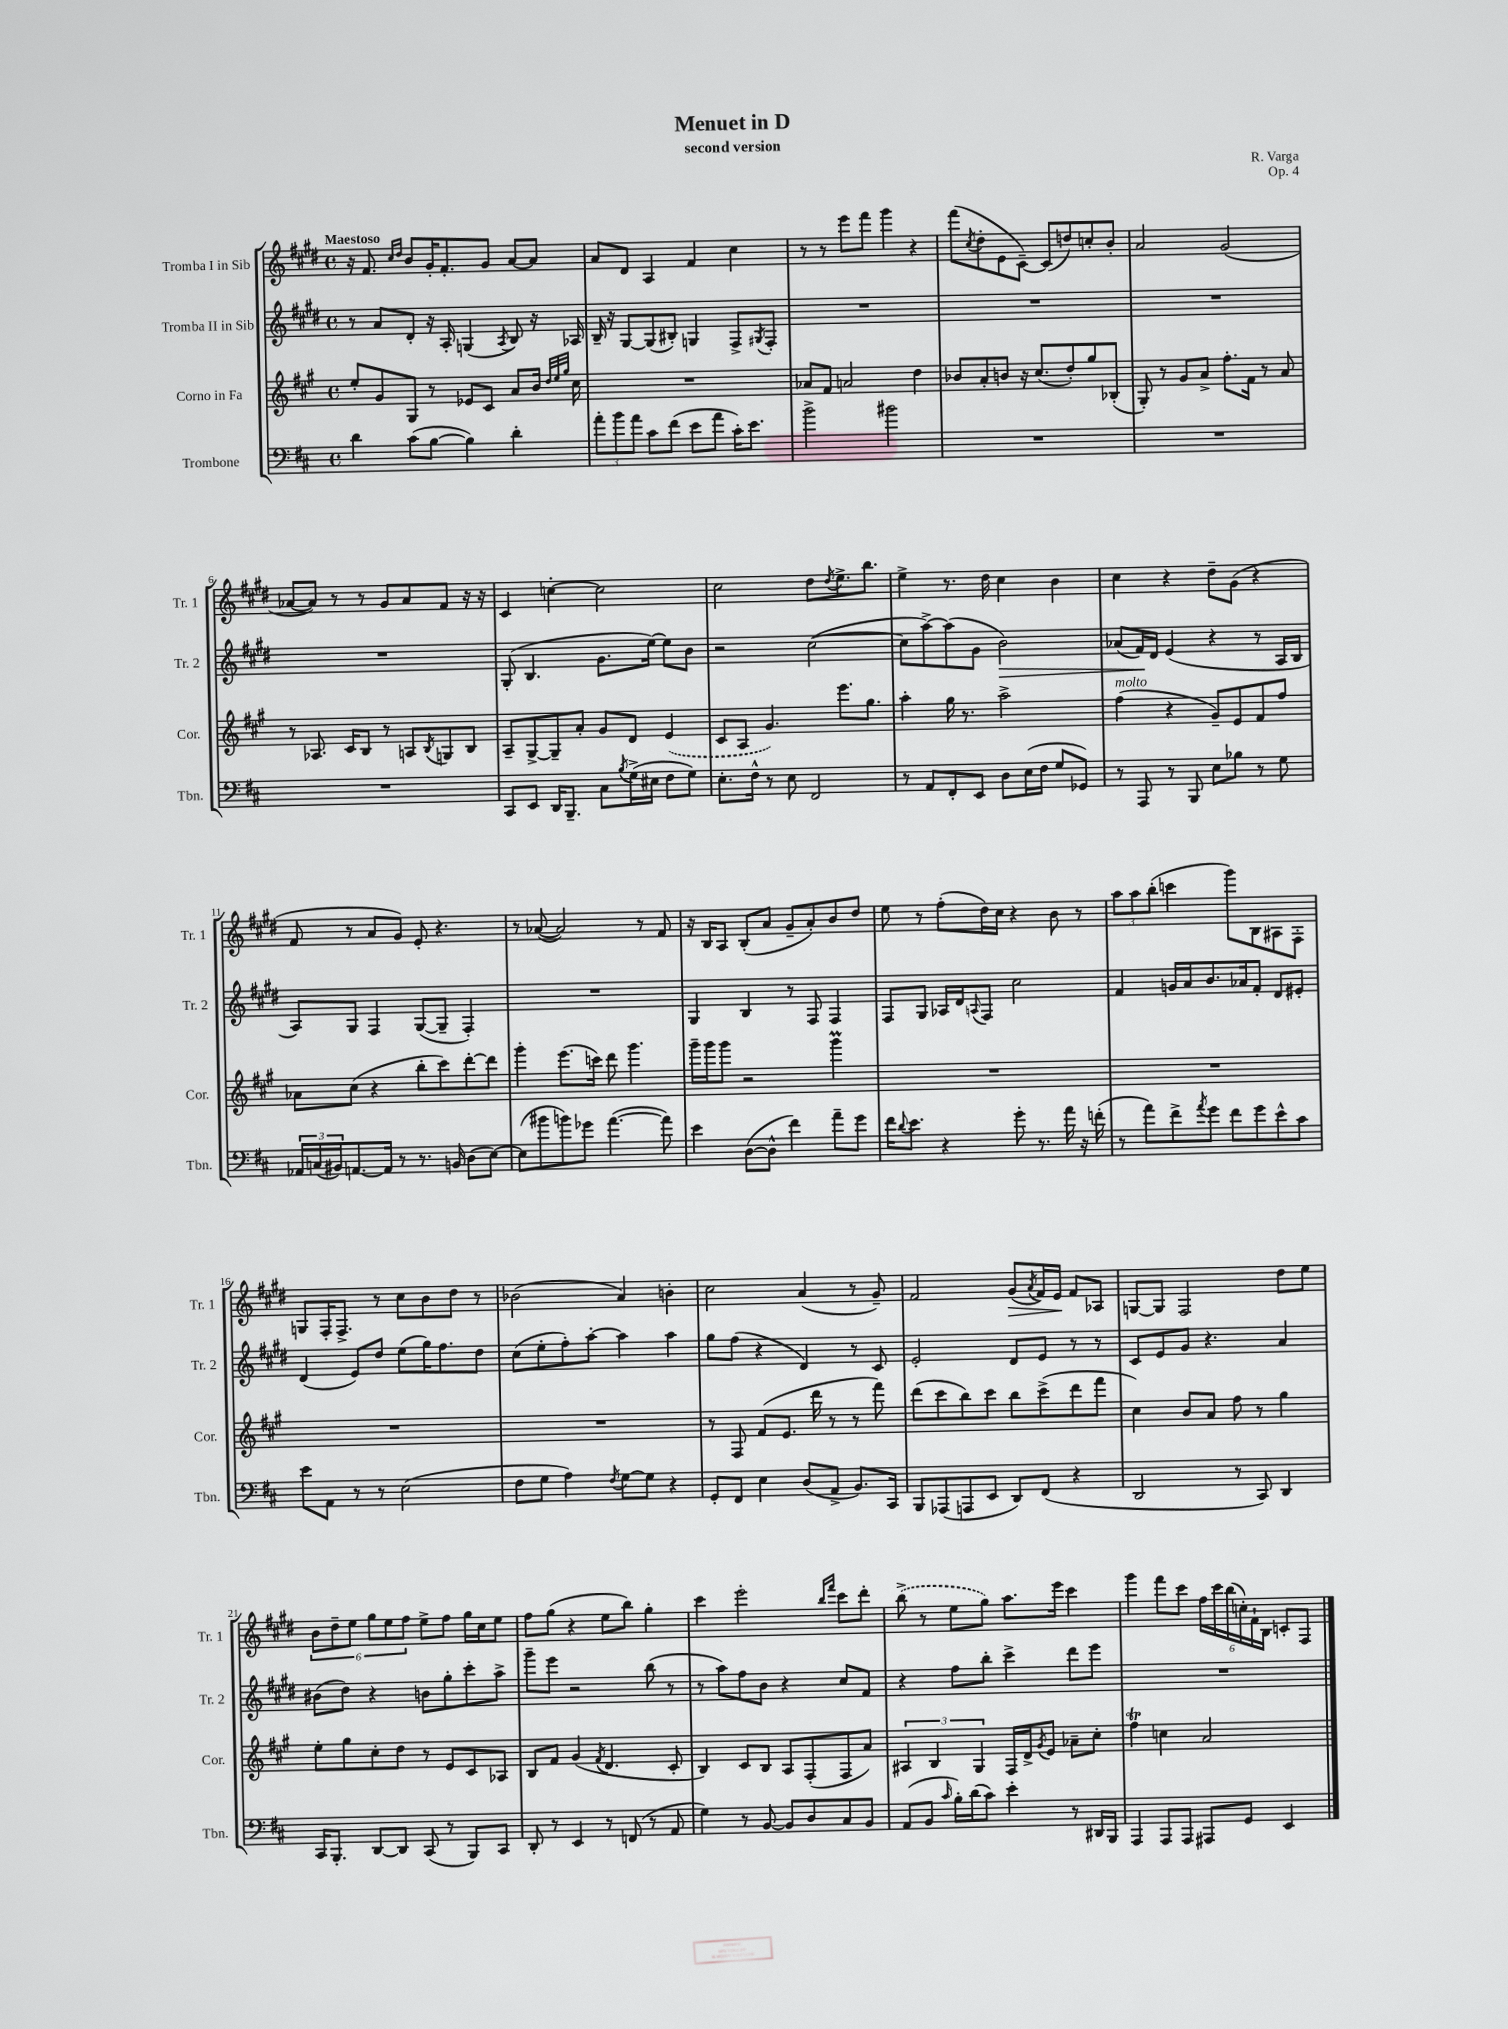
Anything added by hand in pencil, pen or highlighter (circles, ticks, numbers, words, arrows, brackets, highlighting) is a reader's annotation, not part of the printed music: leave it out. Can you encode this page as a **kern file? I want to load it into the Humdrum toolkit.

**kern	**kern	**kern	**kern
*staff4	*staff3	*staff2	*staff1
*clefF4	*clefG2	*clefG2	*clefG2
*k[f#c#]	*k[f#c#g#]	*k[f#c#g#d#]	*k[f#c#g#d#]
*M4/4	*M4/4	*M4/4	*M4/4
*met(c)	*met(c)	*met(c)	*met(c)
4d\	8ee'/L	8r	16r
.	.	.	8.f#/
.	8g#/	8a/L	.
.	.	.	16qqcc#/LL
.	.	.	16qqdd#/JJ
(8c#\L	8G#/J	8d#'/J	8b/L
[8B\J	8r	16r	16g#'/K
.	.	16A'/	8.f#'/
4B\])	8e-/L	(4G/	.
.	8c#/J	.	8g#/J
.	.	8qA/	.
4d'\	8a/L	8B/)	[8a/L
.	16b/Jk	16r	8a/]J
.	32qqdd/LLL	.	.
.	32qqee/	.	.
.	32qqgg#/JJJ	.	.
.	16cc#\	16A-/	.
=	=	=	=
12a'\L	1r	16B~/	8a/L
.	.	16r	.
12b\	.	.	.
.	.	[8G#/L	8d#/J
12a\J	.	.	.
8c#\L	.	(8G#/]	4A/
(8f#\J	.	8B#'/J)	.
8e\L	.	4G/	4f#/
8a\J	.	.	.
16c#'\LK)	.	8F#^/L	4cc#\
8.e\J	.	.	.
.	.	8qG#/	.
.	.	8F#'/J	.
=	=	=	=
2b^\	8a-/L	1r	8r
.	8f#/J	.	8r
.	2a/	.	8eee\L
.	.	.	8fff#\J
2b#\	.	.	4ggg#\
.	4dd\	.	4r
=	=	=	=
1r	8b-/L	1r	(8fff#\L
.	.	.	8qcc#/
.	8a'/	.	8dd#'\
.	8b/J	.	8e\
.	16r	.	[8c#~\J)
.	(8.cc#/L	.	.
.	.	.	(8c#/]L
.	8dd'/)	.	8dd/)
.	8gg#/	.	8cc'/
.	(8B-'/J	.	8b'/J
=	=	=	=
1r	8G#'/)	1r	2a/
.	8r	.	.
.	8g#/L	.	.
.	8a^/J	.	.
.	8.ff#'\L	.	(2g#/
.	16f#\Jk	.	.
.	8r	.	.
.	8a/	.	.
=	=	=	=
1r	8r	1r	[8a-/L
.	8.A-/	.	8a-/]J)
.	.	.	8r
.	16c#/LK	.	.
.	8B/J	.	8r
.	8r	.	8g#/L
.	8A/L	.	8a-/
.	8qB/	.	.
.	8G/	.	8f#/J
.	8B/J	.	16r
.	.	.	16r
=	=	=	=
8CC#/L	8A~/L	(8G#'/	4c#/
8EE/J	[8G#^/	4.B/	.
16DD/LK	8G#~/]	.	[4cc'\
8.BBB~/J	.	.	.
.	8a'/J	.	.
8C#\L	8g#/L	8.g#\L	2cc\]
8qB/	.	.	.
(16G^\L	8d/J	.	.
16E#\JJ	.	[16ee\Jk)	.
8F#\L	(4e/	8ee\]L	.
8G\J)	.	8b\J	.
=	=	=	=
8.E'\L	8c#/L	2r	2cc#\
.	8A/J	.	.
16F#^^\Jk	.	.	.
8r	4.g#/)	.	.
8E\	.	.	.
2FF#/	.	([2cc#\	8dd#\L
.	.	.	8qdd#/
.	8.eee\L	.	8.ee^\
.	8.gg#\J	.	8.bb\J
=	=	=	=
8r	4aa'\	8cc#\]L	4ee^\
8AA/L	.	[8aa^\)	.
8FF#'/	16gg#\	(8aa\]	8.r
.	8.r	.	.
8EE/J	.	8g#\J	.
.	.	.	16dd#\
8D\L	2aa^\	2b\)	4cc#\
(16E\L	.	.	.
16F#\JJ	.	.	.
8G/L	.	.	4b\
8GG-/J)	.	.	.
=	=	=	=
8r	(4ff#\	(8a-/L	4cc#\
8AAA/	.	16f#/L)	.
.	.	16d#/JJ	.
8r	4r	(4e/	4r
8BBB/	.	.	.
8E\L	8g#~/L)	4r	8dd#~\L
8B-\J	8e/	.	(8g#\J
8r	8f#/	8r	4r
8G\	8ff#/J	16A/LL	.
.	.	16B/JJ	.
=	=	=	=
24AA-/LL	8a-\L	8A/L)	8f#/
(24C/	.	.	.
24BB#/J)	.	.	.
[8.AA/	(8cc#\J	8G#/J	8r
.	4r	4F#/	8a/L
16AA/]Jk	.	.	.
8r	.	.	8g#/J)
8.r	8bb'\L	([8G#/L	8e'/
.	8ccc#\)	8G#~/]J	4.r
16BB/	.	.	.
(8D\L	[8ddd'\	4F#'/)	.
[8E\J)	8ddd\]J	.	.
=	=	=	=
(8E\]L	4ggg#'\	1r	8r
8b#\	.	.	([8a-/
8b\)	(8.eee\L	.	2a-/])
8g-\J	.	.	.
.	16ccc\Jk)	.	.
([4.a\	8ddd\	.	.
.	4.ggg#\	.	.
.	.	.	8r
8a\])	.	.	8f#/
=	=	=	=
4e\	16ggg#~\LL	4G#/	16r
.	16ggg#\J	.	16B/LK
.	8ggg#\J	.	8A/J
([8D\L	2r	4B/	(8B'/L
8D^^\]J	.	.	8a/J
4f#\)	.	8r	8g#~/L
.	.	8F#/	8a'/)
8a~\L	4ggg#\	4F#/	8b/
8g\J	.	.	8dd#/J
=	=	=	=
16f#\LK	1r	8F#/L	8ee\
8qqd/	.	.	.
8.e\J	.	.	.
.	.	8G#/J	8r
4r	.	16A-/LL	(8ff#'\L
.	.	16d#/J	.
.	.	8qqA/	.
.	.	8F#/J	16dd#\L)
.	.	.	16cc#\JJ
8g'\	.	2cc#\	4r
8.r	.	.	.
.	.	.	8b\
16a\	.	.	.
16r	.	.	8r
(16f'\	.	.	.
=	=	=	=
8r	1r	4f#/	12aa\L
.	.	.	12aa\
8a\L)	.	.	.
.	.	.	(12bb'\J
8f#^\	.	16g/LL	4ccc\
.	.	16a/J	.
8qa/	.	.	.
8g\J	.	8.b/	.
8f#\L	.	.	8ggg#\L)
.	.	16a-/k	.
8g\	.	8f#'/J	8B\
8e^^\	.	8d#/L	8A#\
8c#\J	.	8e#'/J	8F#'\J
=	=	=	=
8e\L	1r	(4d#/	8G/L
8AA\J	.	.	16F#'/K
.	.	.	8.F#^/J
8r	.	8e/L)	.
8r	.	8dd#/J	8r
(2E\	.	(8ee\L	8cc#\L
.	.	16gg#\K)	8b\
.	.	8.ff#\	.
.	.	.	8dd#\J
.	.	8dd#\J	8r
=	=	=	=
8F#\L	1r	(8cc#\L	(2b-\
8G\J	.	8ee'\	.
4A\)	.	8ff#'\)	.
.	.	[8aa'\J	.
8qF#/	.	.	.
[8G\L	.	4aa\]	4a/)
8G\]J	.	.	.
4r	.	4aa\	4b'\
=	=	=	=
8GG'/L	8r	8gg#\L	2cc#\
8FF#/J	8F#/	(8ff#\J	.
4E\	(8f#/L	4r	.
.	8.e/J	.	.
(8D/L	.	4d#/)	(4a/
.	16ddd\	.	.
8AA^/J	8r	.	.
8.BB/L)	8r	8r	8r
.	8fff#\)	8c#/	8g#~/)
16CC#/Jk	.	.	.
=	=	=	=
8BBB/L	(8ddd\L	2e'/	2f#/
(8AAA-/	8ccc#\	.	.
8AAA/	8bb\)	.	.
8EE/J	8ccc#\J	.	.
8DD/L)	8bb\L	8d#/L	(8g#/L
.	.	.	8qa/
(8FF#/J	(8ccc#^\	8e/J	16f#/L)
.	.	.	16e/JJ
4r	8ddd\	8r	8f#/L
.	8fff#\J	8r	8A-/J
=	=	=	=
2DD/	4cc#\)	8c#/L	[8G/L
.	.	8e/	8G/]J
.	8b/L	8g#/J	2F#/
.	8a/J	4.r	.
8r	8ff#\	.	.
8CC#/)	8r	.	.
4DD/	4gg#\	4a/	8dd#\L
.	.	.	8ee\J
=	=	=	=
16CC#/LK	8ee'\L	(8b#\L	12b\L
8.BBB'/J	.	.	.
.	.	.	12dd#~\
.	8gg#\	8dd#\J)	.
.	.	.	12ee\J
[8DD/L	8cc#'\	4r	12gg#\L
.	.	.	12ee\
8DD/]J	8dd\J	.	.
.	.	.	12ff#\J
(8CC#/	8r	8b\L	8ee^\L
8r	8e/L	8gg#'\	8ff#\J
8BBB/L)	8c#/	8ccc#'\	16gg#\LL
.	.	.	16cc#\J
8CC#/J	8A-/J	8aa^\J	8ee\J
=	=	=	=
8DD'/	8B/L	8ggg#~\L	8ff#\L
8r	8f#/J	8eee\J	(8gg#\J
4EE/	(4g#/	2r	4r
.	8qf#/	.	.
8r	4.d/	.	8ee\L
(8FF/	.	.	8bb\J)
8r	.	(8bb\	4gg#'\
8AA/	8c#'/	8r	.
=	=	=	=
4G\)	4B/)	8r	4ccc#\
.	.	8aa\L)	.
8r	8c#/L	8ff#\	2eee'\
[8BB/	8B/J	8b\J	.
8BB/]L	8A/L	4r	.
8D/	(8F#'/	.	.
.	.	.	16qqbb/LL
.	.	.	16qqfff#/JJ
8C#/	8F#/	8cc#/L	8ccc#\L
8BB/J	8a/J)	8f#/J	8ddd#'\J
=	=	=	=
(8AA/L	6A#/	4r	(8bb^\
8BB/J	.	.	8r
.	6B/	.	.
16qqc#/	.	.	.
16B'\LL)	.	8ff#\L	8ee\L
(16d\J	.	.	.
.	6G#/	.	.
8c#\J)	.	8bb'\J	8gg#\J)
4e'\	16F#/LL	4ccc#^\	8.aa\L
.	16d^/J	.	.
.	8qg#/	.	.
.	8e/J	.	.
.	.	.	16eee\Jk
8r	8a-~\L	8ddd#\L	4ccc#\
16DD#/LL	8cc#'\J	8eee\J	.
16BBB/JJ	.	.	.
=	=	=	=
4AAA/	4ff#\	1r	4ggg#\
8AAA/L	4cc\	.	8fff#\L
8AAA/J	.	.	8ccc#\J
8AAA#/L	2a/	.	24ff#\LL
.	.	.	24ccc#\
.	.	.	(24bb\
8GG/J	.	.	24cc'\)
.	.	.	24f#`\
.	.	.	24B\JJ
4EE/	.	.	8c'/L
.	.	.	8F#/J
==	==	==	==
*-	*-	*-	*-
